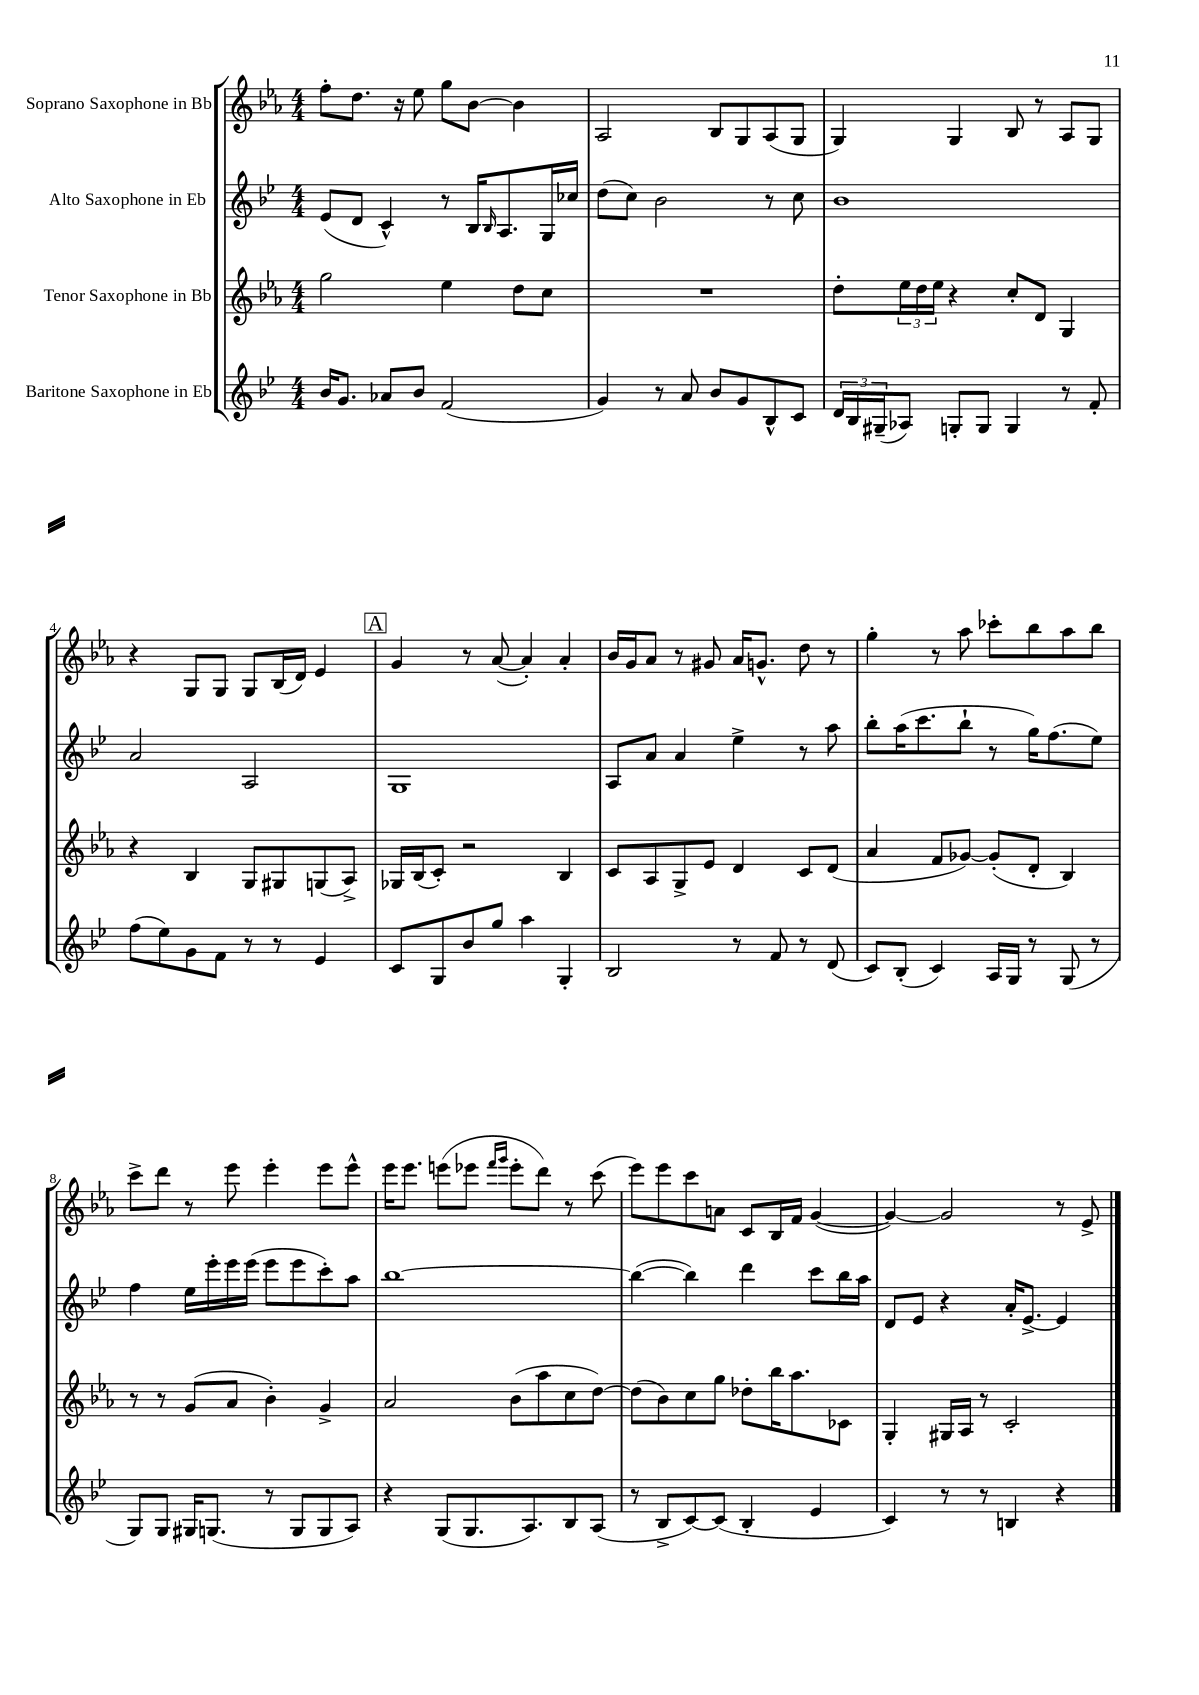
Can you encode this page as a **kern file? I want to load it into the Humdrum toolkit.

**kern	**kern	**kern	**kern
*staff4	*staff3	*staff2	*staff1
*clefG2	*clefG2	*clefG2	*clefG2
*k[b-e-]	*k[b-e-a-]	*k[b-e-]	*k[b-e-a-]
*M4/4	*M4/4	*M4/4	*M4/4
16b-/LK	2gg\	(8e-/L	8ff'\L
8.g/J	.	.	.
.	.	8d/J	8.dd\J
8a-/L	.	4c^^/)	.
.	.	.	16r
8b-/J	.	.	8ee-\
(2f/	4ee-\	8r	8gg\L
.	.	16B-/LK	[8b-\J
.	.	16qqB-/	.
.	.	8.A/	.
.	8dd\L	.	4b-\]
.	8cc\J	16G/L	.
.	.	16cc-/JJ	.
=	=	=	=
4g/)	1r	(8dd\L	2A-/
.	.	8cc\J)	.
8r	.	2b-\	.
8a/	.	.	.
8b-/L	.	.	8B-/L
8g/	.	.	8G/
8B-^^/	.	8r	(8A-/
8c/J	.	8cc\	8G/J
=	=	=	=
24d/LL	8dd'\L	1b-	4G/)
24B-/	.	.	.
(24G#~/J	.	.	.
8A-/J)	24ee-\L	.	.
.	24dd\	.	.
.	24ee-\JJ	.	.
8G'/L	4r	.	4G/
8G/J	.	.	.
4G/	8cc'/L	.	8B-/
.	8d/J	.	8r
8r	4G/	.	8A-/L
8f'/	.	.	8G/J
=	=	=	=
(8ff\L	4r	2a/	4r
8ee-\)	.	.	.
8g\	4B-/	.	8G/L
8f\J	.	.	8G/J
8r	8G/L	2A/	8G/L
8r	8G#/	.	(16B-/L
.	.	.	16d/JJ)
4e-/	(8G/	.	4e-/
.	8A-^/J)	.	.
=	=	=	=
8c/L	16G-/LL	1G	4g/
.	(16B-/J	.	.
8G/	8c'/J)	.	.
8b-/	2r	.	8r
8gg/J	.	.	([8a-/
4aa\	.	.	4a-'/])
4G'/	4B-/	.	4a-'/
=	=	=	=
2B-/	8c/L	8A/L	16b-/LL
.	.	.	16g/J
.	8A-/	8a/J	8a-/J
.	8G^/	4a/	8r
.	8e-/J	.	8g#/
8r	4d/	4ee-^\	16a-/LK
.	.	.	8.g^^/J
8f/	.	.	.
8r	8c/L	8r	8dd\
(8d/	(8d/J	8aa\	8r
=	=	=	=
8c/L)	4a-/	8bb-'\L	4gg'\
(8B-'/J	.	(16aa\K	.
.	.	8.ccc\	.
4c/)	8f/L	.	8r
.	[8g-/J)	8bb-`\J	8aa-\
16A/LL	(8g-'/]L	8r	8ccc-'\L
16G/JJ	.	.	.
8r	8d'/J	16gg\LK)	8bb-\
.	.	(8.ff\	.
(8G/	4B-/)	.	8aa-\
8r	.	8ee-\J)	8bb-\J
=	=	=	=
8G/L)	8r	4ff\	8ccc^\L
8G/J	8r	.	8ddd\J
16G#/LK	(8g/L	16ee-\LL	8r
(8.G/J	.	16eee-'\	.
.	8a-/J	16eee-\	8eee-\
.	.	(16eee-\JJ	.
8r	4b-'\)	8eee-\L	4eee-'\
8G/L	.	8eee-\	.
8G/	4g^/	8ccc'\)	8eee-\L
8A/J)	.	8aa\J	8eee-^^\J
=	=	=	=
4r	2a-/	[1bb-	16eee-\LK
.	.	.	8.eee-\J
(8G/L	.	.	(8eee\L
8.G/	.	.	8eee-\J
.	.	.	16qqfff/LL
.	.	.	16qqggg/JJ
.	(8b-\L	.	8eee-'\L
8.A/)	.	.	.
.	8aa-\	.	8ddd\J)
8B-/	8cc\	.	8r
(8A/J	[8dd\J)	.	(8ccc\
=	=	=	=
8r	(8dd\]L	(4bb-\_	8eee-\L)
8B-^/L	8b-\)	.	8eee-\
[8c/)	8cc\	4bb-\])	8ccc\
(8c/]J	8gg\J	.	8a\J
4B-'/	8dd-'\L	4ddd\	8c/L
.	16bb-\K	.	16B-/L
.	8.aa-\	.	16f/JJ
4e-/	.	8ccc\L	([4g/
.	8c-\J	16bb-\L	.
.	.	16aa\JJ	.
=	=	=	=
4c/)	4G'/	8d/L	4g/_)
.	.	8e-/J	.
8r	16G#/LL	4r	2g/]
.	16A-/JJ	.	.
8r	8r	.	.
4B/	2c'/	16a'/LK	.
.	.	[8.e-^/J	.
4r	.	4e-/]	8r
.	.	.	8e-^/
==	==	==	==
*-	*-	*-	*-
